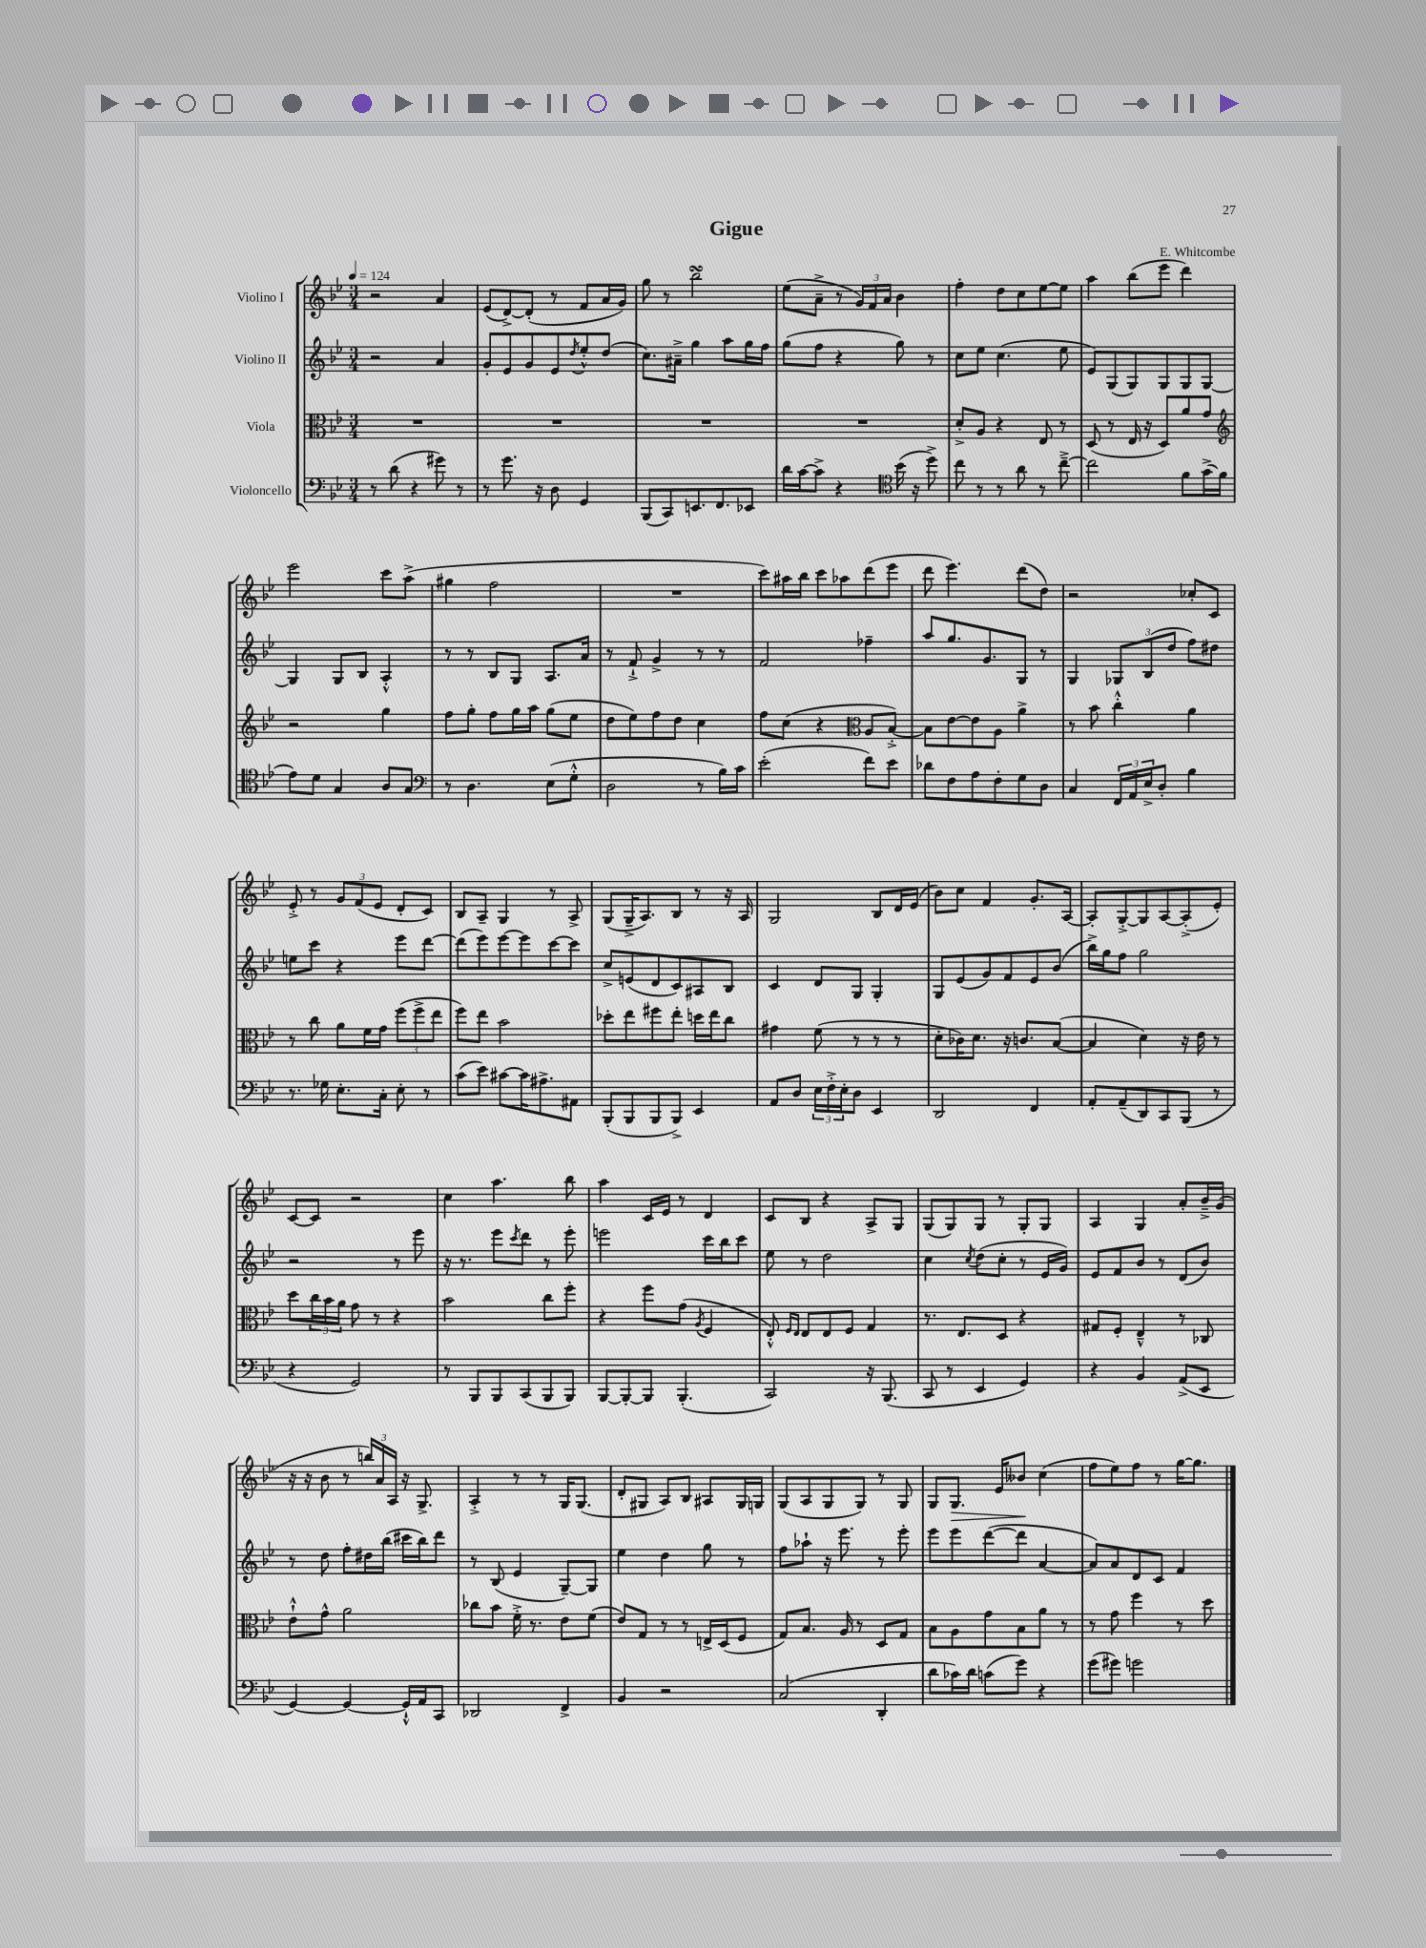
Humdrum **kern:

**kern	**kern	**kern	**kern
*staff4	*staff3	*staff2	*staff1
*clefF4	*clefC3	*clefG2	*clefG2
*k[b-e-]	*k[b-e-]	*k[b-e-]	*k[b-e-]
*M3/4	*M3/4	*M3/4	*M3/4
*MM124	*MM124	*MM124	*MM124
8r	2.r	2r	2r
(8d	.	.	.
4r	.	.	.
8g#)	.	4a	4a
8r	.	.	.
=	=	=	=
8r	2.r	8g'	(8e-
8.g	.	8e-	[8d^)
.	.	8g	(8d']
16r	.	.	.
8D	.	8e-	8r
.	.	8qdd	.
4GG	.	8ee-'^^	8f
.	.	(8dd	16a
.	.	.	16g)
=	=	=	=
(8BBB-	2.r	8.cc)	8gg
8CC)	.	.	8r
.	.	16a#~^	.
8.EE	.	4gg	2bb-
8.FF	.	.	.
.	.	8aa	.
8EE-	.	16gg	.
.	.	16ff	.
=	=	=	=
16d	2.r	(8gg	(8ee-
[16c	.	.	.
8c^]	.	8ff	8a~^
4r	.	4r	8r
.	.	.	24g)
.	.	.	24f
.	.	.	24a
*clefC4	*	*	*
(16b-	.	8gg)	4b-
16r	.	.	.
8dd^)	.	8r	.
=	=	=	=
8cc	8d'^	8cc	4ff'
8r	8A	8ee-	.
8r	4r	(4.cc	8dd
8a	.	.	8cc
8r	8E-	.	[8ee-
[8cc~^	8r	8ee-	8ee-]
=	=	=	=
2cc]	(8D	8e-)	4aa
.	8r	(8G	.
.	16E-	8G)	(8bb-
.	16r	.	.
.	8D)	8G	8eee-
8f	8a	8G	4ddd)
(16g^	8g	[8G	.
16f	.	.	.
=	=	=	=
*	*clefG2	*	*
8e-)	2r	4G]	2eee-
8d	.	.	.
4G	.	8G	.
.	.	8B-	.
8A	4gg	4A'^^	8ccc
8G	.	.	(8aa^
=	=	=	=
*clefF4	*	*	*
8r	8ff	8r	4gg#
4.D	8gg'	8r	.
.	8ff	8B-	2ff
.	16gg	8G	.
.	16aa	.	.
(8E-	(8gg	8.A	.
8G'^^	8ee-	.	.
.	.	16a	.
=	=	=	=
2D	8dd	8r	2.r
.	8ee-)	8f`^	.
.	8ff	4g^	.
.	8dd	.	.
8r	4cc	8r	.
16B-)	.	8r	.
16c	.	.	.
=	=	=	=
(2e-'	8ff	2f	8ccc)
.	(8cc	.	16aa#
.	.	.	16bb-
.	4r	.	8ccc
.	.	.	8aa-
*	*clefC3	*	*
8f)	8A	4ff-~	(8ddd
8e-	[8B-'^)	.	8eee-
=	=	=	=
8d-	8B-]	8aa	8ddd
8F	[8e-	8.gg	4.eee-)
8A	8e-]	.	.
.	.	8.g	.
8F'	8A	.	.
8G	4a^	8G	(8ddd
8D	.	8r	8dd)
=	=	=	=
4C	8r	4G	2r
.	8b-	.	.
24FF	4cc'^^	12G-	.
24AA	.	.	.
24E-^	.	(12B-	.
8D'	.	.	.
.	.	12dd	.
4B-	4a	8ff)	8cc-'
.	.	8dd#	8c
=	=	=	=
8.r	8r	8ee	8e-'^
.	8cc	8ccc	8r
16G-	.	.	.
8.E-'	8a	4r	12g
.	.	.	(12f
.	16f	.	.
.	.	.	12e-
16C'	16g	.	.
8E-'	(12ff	8eee-	8d'
.	12ff^	.	.
8r	.	[8ddd	8c)
.	12ee-	.	.
=	=	=	=
(8c	8ff)	(8ddd]	8B-
8e-)	8ee-	8eee-)	8A~
[8c#	2b-	[8eee-	4G
16c#]	.	8eee-]	.
8.A#^	.	.	.
.	.	[8ccc	8r
8AA#	.	8ccc]	8A^
=	=	=	=
(8BBB-'	8dd-'	8cc^	(8G
8BBB-	8ee-	(8e	16G~^
.	.	.	8.A)
8BBB-	8ff#	8d	.
8BBB-^)	8ee-'	8c)	8B-
4EE-	16dd	8A#	8r
.	16ee-	.	.
.	8cc	8B-	16r
.	.	.	16A
=	=	=	=
8AA	4g#	4c	2G
8D	.	.	.
24E-	(8f	8d	.
24F'^	.	.	.
24E-'	.	.	.
8D	8r	8G	.
4EE-	8r	4G'	8B-
.	8r	.	16d
.	.	.	(16e-
=	=	=	=
2DD	8d'	8G	8b-)
.	16c-)	(8e-	8cc
.	8.d	.	.
.	.	8g)	4f
.	16r	8f	.
.	8.c	.	.
4FF	.	8e-	8.g'
.	([8B-	(8b-	.
.	.	.	[16A
=	=	=	=
8AA'	4B-]	16bb-^)	8A']
.	.	16gg	.
(8AA~	.	8ff	[8G'^
8DD)	4d)	2gg	8G]
8CC	.	.	[8A
(8BBB-	16r	.	(8A'^]
.	16e-	.	.
8r	8r	.	8e-')
=	=	=	=
4r	8dd	2r	[8c
.	24cc	.	8c]
.	24b-	.	.
.	24a	.	.
2GG)	8g	.	2r
.	8r	.	.
.	4r	8r	.
.	.	8eee-	.
=	=	=	=
8r	2b-	16r	4cc
.	.	8.r	.
8BBB-	.	.	.
8BBB-	.	8eee-	4.aa
.	.	8qccc	.
(8CC	.	8ddd	.
8BBB-	8cc	8r	.
8BBB-)	8ff'	8eee-'	8bb-
=	=	=	=
[8BBB-	4r	2eee	4aa
8BBB-'_	.	.	.
8BBB-]	8ff	.	16c
.	.	.	16e-
(4.BBB-'	(8g	.	8r
.	8qA	.	.
.	4F	16ccc	4d
.	.	16bb-	.
.	.	8ccc	.
=	=	=	=
2CC)	8E-'^^)	8ee-	8c
.	16qqF	.	.
.	16qqE-	.	.
.	8E-	8r	8B-
.	8E-	2dd	4r
.	8F	.	.
16r	4G	.	8A^
(8.BBB-	.	.	.
.	.	.	8G
=	=	=	=
8CC	8.r	4cc	(8G
8r	.	.	8G)
.	8.E-	.	.
.	.	8qcc	.
4EE-	.	(8dd	8G
.	8D	8cc'	8r
4GG)	4r	8r	8G'
.	.	16e-	8G
.	.	16g)	.
=	=	=	=
4r	8G#	8e-	4A
.	8F'	8f	.
4BB-	4E-~^^	8b-	4G
.	.	8r	.
(8AA^	8r	(8d	8a'
8EE-	8C-	8b-)	16b-~^
.	.	.	(16g
=	=	=	=
[4GG)	8e-`^^	8r	16r
.	.	.	16r
.	8g^^	8dd	8b-
4GG_	2a	8ff'	8r
.	.	16dd#	24bb)
.	.	.	24a
.	.	(16bb-	.
.	.	.	24A
16GG`^^]	.	16ccc#	16r
16AA	.	16bb-)	8.G^
8CC	.	8ddd	.
=	=	=	=
2DD-	8cc-	8r	4A'^
.	8b-	(8B-	.
.	16f'^	4e-	8r
.	8.r	.	.
.	.	.	8r
4FF^	8e-	[8G~)	16G
.	.	.	(8.G
.	(8f	8G]	.
=	=	=	=
4BB-	8e-)	4ee-	8d'
.	8G	.	8G#
2r	8r	4dd	8A)
.	8r	.	8B-
.	16E^	8gg	8A#
.	(16D	.	.
.	8F	8r	16G#
.	.	.	16G
=	=	=	=
(2C	8G)	8ff	(8G
.	8.B-	8aa-`	8A
.	.	16r	8G
.	16A	8.eee-	.
.	8r	.	8G)
4DD'	8D	8r	8r
.	8G	8eee-'	8G
=	=	=	=
8d	8B-	8eee-	8G
16c-)	8A	8eee-	8.G
16d	.	.	.
(8c	8g	([8ddd	.
.	.	.	16e-
8g)	8B-	8ddd]	8b--
4r	8a	[4a	(4cc
.	8r	.	.
=	=	=	=
(8g	8r	8a])	8ff
8g#)	8g	8a	8ee-)
2g	4ff	8d	8ff
.	.	8c	8r
.	8r	4f	[16gg
.	.	.	8.gg]
.	8dd	.	.
==	==	==	==
*-	*-	*-	*-
